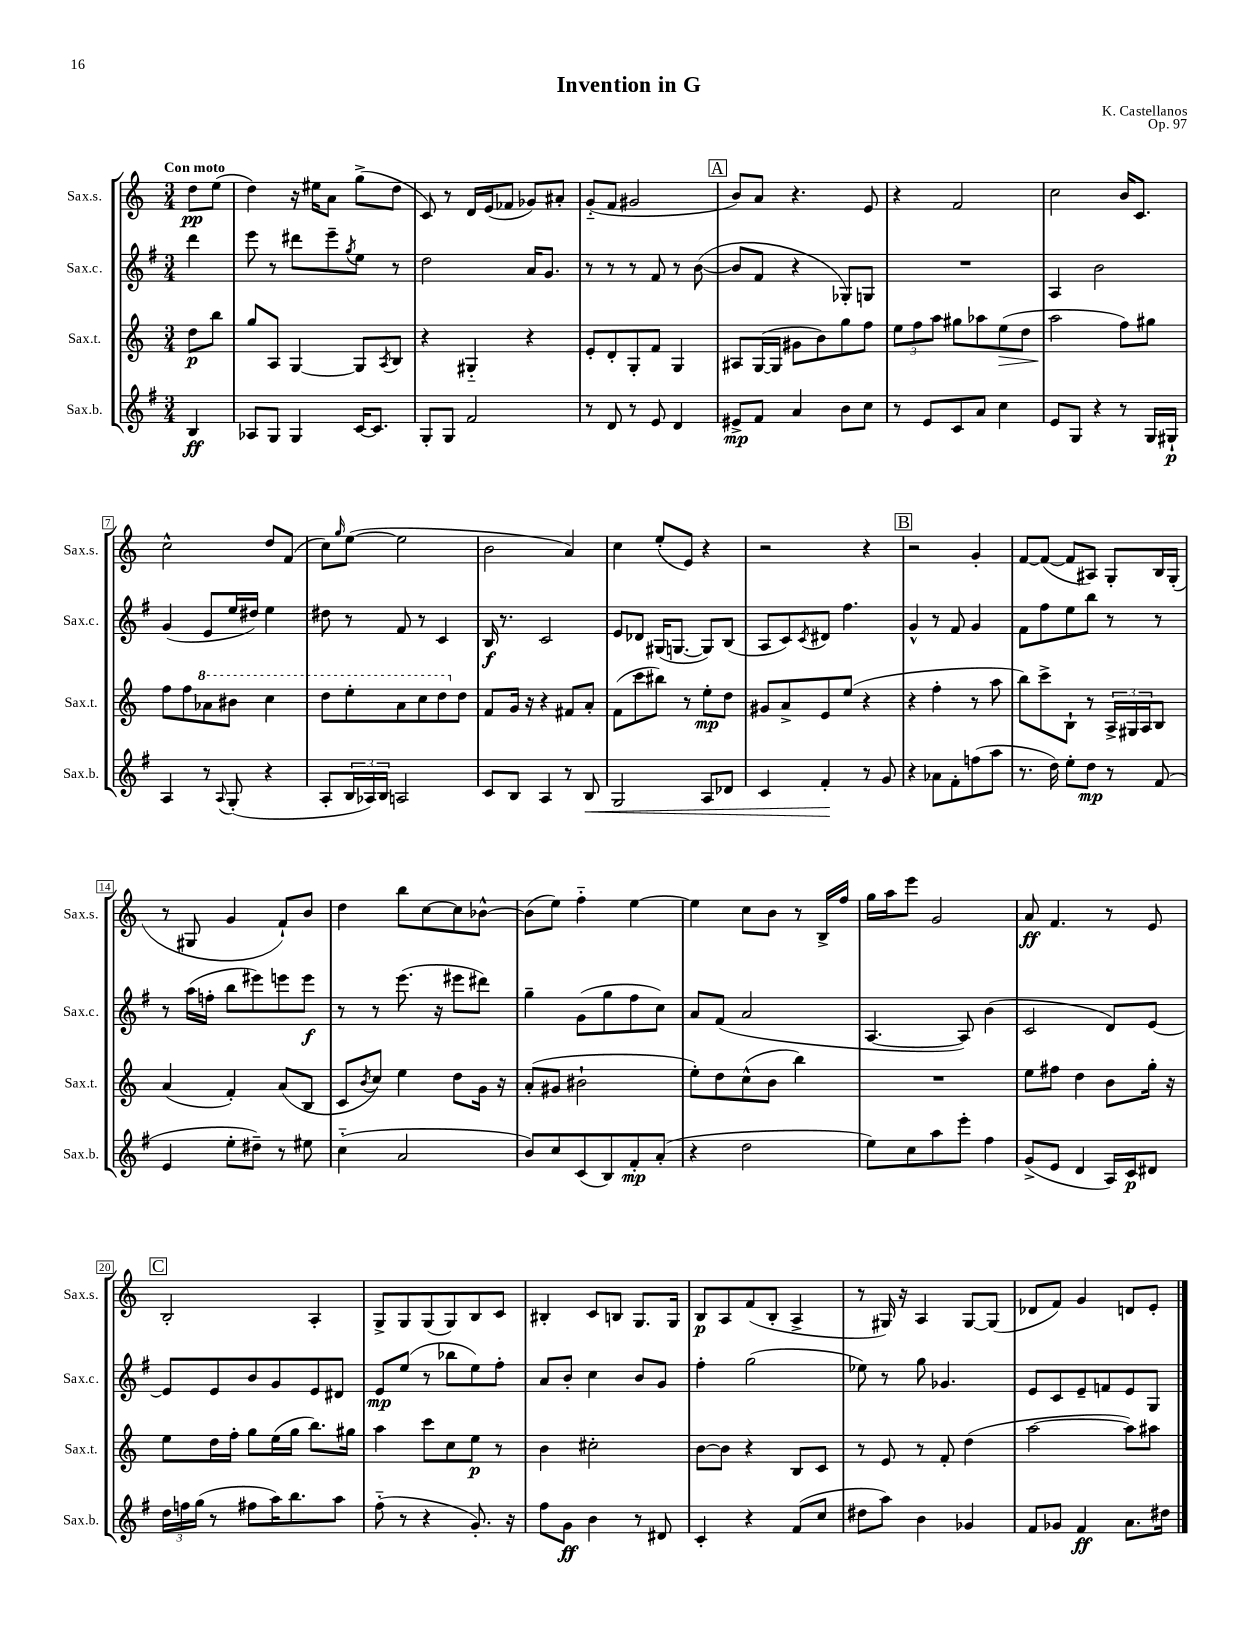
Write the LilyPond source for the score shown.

\header { title = "Invention in G" composer = "K. Castellanos" opus = "Op. 97" }
<<
\new StaffGroup <<
\new Staff = "s0" \with { instrumentName = "Sax.s." shortInstrumentName = "Sax.s." } {
    \clef treble \key c \major \numericTimeSignature \time 3/4 \partial 4 \tempo "Con moto"
    d''8\pp e''8( |
    d''4) r16 eis''16 a'8 g''8->( d''8 |
    c'8) r8 d'16 e'16( fes'8 ges'8) ais'8-. |
    g'8-_( f'8 gis'2 |
    \mark \markup { \box "A" } b'8) a'8 r4. e'8 |
    r4 f'2 |
    c''2 b'16 c'8. |
    c''2-^ d''8 f'8( |
    c''8) \grace { g''16 } e''8~( e''2 |
    b'2 a'4) |
    c''4 e''8-.( e'8) r4 |
    r2 r4 |
    \mark \markup { \box "B" } r2 g'4-. |
    f'8~ f'8~( f'8 ais8) g8-. b16 g16-.( |
    r8 gis8 g'4 f'8-!) b'8 |
    d''4 b''8 c''8~ c''8 bes'8~-^ |
    bes'8( e''8) f''4-_ e''4~ |
    e''4 c''8 b'8 r8 b16-> f''16 |
    g''16 a''16 e'''8 g'2 |
    a'8\ff f'4. r8 e'8 |
    \mark \markup { \box "C" } b2-. a4-. |
    g8-> g8 g8( g8) b8 c'8 |
    bis4-. c'8 b8 g8. g16 |
    b8\p a8 f'8( b8-. a4-> |
    r8 gis16) r16 a4 gis8~ gis8( |
    des'8 f'8) g'4 d'8 e'8-. \bar "|." |
}
\new Staff = "s1" \with { instrumentName = "Sax.c." shortInstrumentName = "Sax.c." } {
    \clef treble \key g \major \numericTimeSignature \time 3/4 \partial 4
    d'''4 |
    e'''8 r8 dis'''8 e'''8-- \acciaccatura { g''8 } e''8 r8 |
    d''2 a'16 g'8. |
    r8 r8 r8 fis'8 r8 b'8~( |
    \mark \markup { \box "A" } b'8 fis'8 r4 ges8-.) g8 |
    R2. |
    a4 b'2 |
    g'4( e'8 e''16 dis''16) e''4 |
    dis''8 r8 fis'8 r8 c'4 |
    b16\f r8. c'2 |
    e'8 des'8 gis16( g8.~ g8) b8( |
    a8 c'8) \acciaccatura { c'8 } dis'8 fis''4. |
    \mark \markup { \box "B" } g'4-^ r8 fis'8 g'4 |
    fis'8 fis''8 e''8 b''8 r8 r8 |
    r8 a''16( f''16-. b''8 eis'''8) e'''8 e'''8\f |
    r8 r8 e'''8.( r16 eis'''8 dis'''8) |
    g''4-- g'8( g''8 fis''8 c''8) |
    a'8 fis'8( a'2 |
    a4.~ a8) b'4( |
    c'2 d'8) e'8~ |
    \mark \markup { \box "C" } e'8 e'8 b'8 g'8 e'8 dis'8 |
    e'8\mp e''8( r8 bes''8 e''8) fis''8-. |
    a'8 b'8-. c''4 b'8 g'8 |
    fis''4-. g''2( |
    ees''8) r8 g''8 ges'4. |
    e'8 c'8 e'8-- f'8 e'8 g8 \bar "|." |
}
\new Staff = "s2" \with { instrumentName = "Sax.t." shortInstrumentName = "Sax.t." } {
    \clef treble \key c \major \numericTimeSignature \time 3/4 \partial 4
    d''8\p b''8 |
    g''8 a8 g4~ g8 \acciaccatura { a8 } b8 |
    r4 gis4-_ r4 |
    e'8-. d'8-. g8-. f'8 g4 |
    \mark \markup { \box "A" } ais8 g16~( g16 gis'8 b'8) g''8 f''8 |
    \tuplet 3/2 { e''8 f''8 a''8 } gis''8 aes''8 e''8\>( d''8 |
    a''2\! f''8) gis''8 |
    f''8 f''8 \ottava #1 aes''8 bis''8 c'''4 |
    d'''8 e'''8-. a''8 c'''8 d'''8 \ottava #0 d''8 |
    f'8 g'16 r16 r4 fis'8 a'8-. |
    f'8( c'''8 bis''8) r8 e''8-.\mp d''8 |
    gis'8 a'8-> e'8 e''8( r4 |
    \mark \markup { \box "B" } r4 f''4-. r8 a''8 |
    b''8) c'''8-> b8-! r8 \tuplet 3/2 { a16-> gis16 a16 } b8 |
    a'4( f'4-.) a'8( b8 |
    c'8 \acciaccatura { b'8 } c''8) e''4 d''8 g'16 r16 |
    a'8-.( gis'8 bis'2-! |
    e''8-.) d''8 c''8-^( b'8 b''4) |
    R2. |
    e''8 fis''8 d''4 b'8 g''16-. r16 |
    \mark \markup { \box "C" } e''8 d''16 f''16-. g''8 e''16( g''16 b''8.) gis''16 |
    a''4 c'''8 c''8 e''8\p r8 |
    b'4 cis''2-. |
    b'8~ b'8 r4 b8 c'8 |
    r8 e'8 r8 f'8-. d''4( |
    a''2~ a''8) ais''8 \bar "|." |
}
\new Staff = "s3" \with { instrumentName = "Sax.b." shortInstrumentName = "Sax.b." } {
    \clef treble \key g \major \numericTimeSignature \time 3/4 \partial 4
    b4\ff |
    aes8 g8 g4 c'16~ c'8. |
    g8-. g8 fis'2 |
    r8 d'8 r8 e'8 d'4 |
    \mark \markup { \box "A" } eis'8->\mp fis'8 a'4 b'8 c''8 |
    r8 e'8 c'8 a'8 c''4 |
    e'8 g8 r4 r8 g16 gis16-!\p |
    a4 r8 \appoggiatura { a8 } g8-.( r4 |
    a8-. \tuplet 3/2 { b16 aes16) b16 } a2 |
    c'8 b8 a4 r8 b8\< |
    g2 a8 des'8 |
    c'4 fis'4-.\! r8 g'8 |
    \mark \markup { \box "B" } r4 aes'8 fis'8-. f''8( a''8 |
    r8. d''16) e''8-. d''8\mp r8 fis'8( |
    e'4 e''8-. dis''8--) r8 eis''8 |
    c''4-_( a'2 |
    b'8) c''8 c'8( b8) fis'8-.\mp a'8-.( |
    r4 d''2 |
    e''8) c''8 a''8 e'''8-. fis''4 |
    g'8->( e'8 d'4 a16) c'16\p dis'8 |
    \mark \markup { \box "C" } \tuplet 3/2 { d''16 f''16 g''16( } r8 fis''8 a''16) b''8. a''8 |
    fis''8-_( r8 r4 g'8.-.) r16 |
    fis''8 g'8\ff b'4 r8 dis'8 |
    c'4-. r4 fis'8( c''8 |
    dis''8 a''8) b'4 ges'4 |
    fis'8 ges'8 fis'4\ff a'8. dis''16 \bar "|." |
}
>>
>>
\layout { \context { \Score \override BarNumber.stencil = #(make-stencil-boxer 0.1 0.3 ly:text-interface::print) } }
